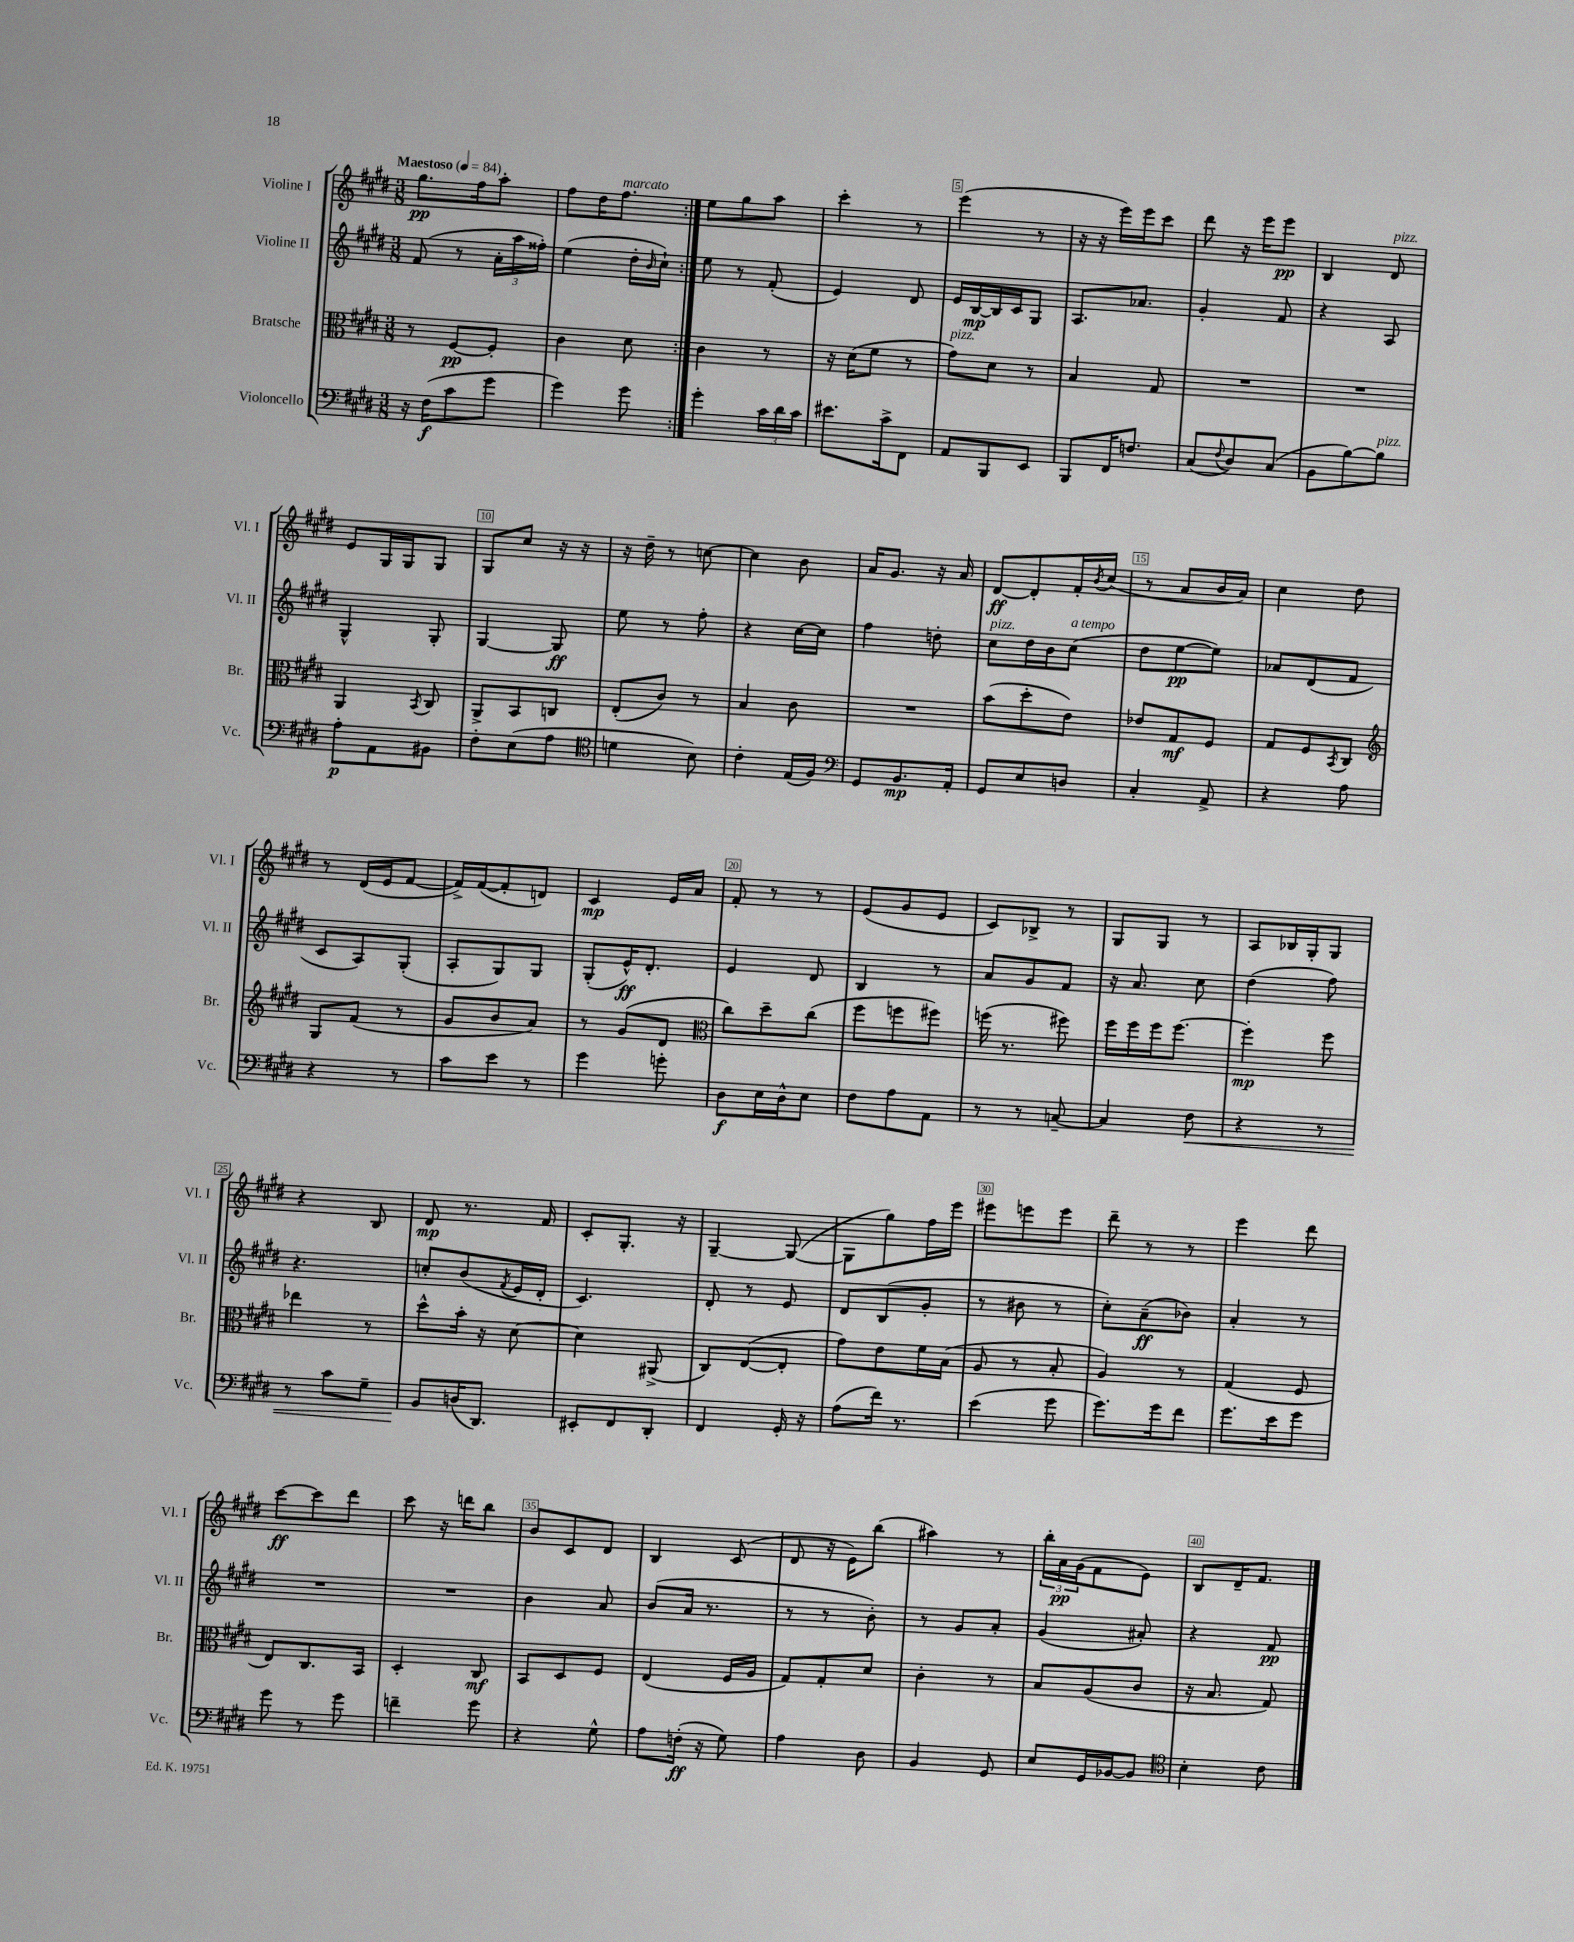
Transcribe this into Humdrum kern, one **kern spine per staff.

**kern	**kern	**kern	**kern
*staff4	*staff3	*staff2	*staff1
*clefF4	*clefC3	*clefG2	*clefG2
*k[f#c#g#d#]	*k[f#c#g#d#]	*k[f#c#g#d#]	*k[f#c#g#d#]
*M3/8	*M3/8	*M3/8	*M3/8
*MM84	*MM84	*MM84	*MM84
16r	8r	(8f#/	8.gg#\L
(16F#\LK	.	.	.
8c#\	[8F#/L	8r	.
.	.	.	16ff#\k
8g#\J	8F#'/]J	24a'\LL	8aa'\J
.	.	24aa\	.
.	.	24ff##'\JJ)	.
=	=	=	=
4g#\)	4c#\	(4ee\	8ff#\L
.	.	.	16dd#\K
.	.	.	8.ff#\J
8g#\	8d#\	16dd#'\LL	.
.	.	16qqb/	.
.	.	16cc#`\JJ)	.
=:|!	=:|!	=:|!	=:|!
4g#'\	4c#\	8ee\	8ee\L
.	.	8r	8gg#\
24c#\LL	8r	(8f#'/	8aa\J
24d#\	.	.	.
24c#\JJ	.	.	.
=	=	=	=
8.e#\L	16r	4e/)	4ccc#'\
.	(16d#\LK	.	.
.	8f#\J	.	.
16c#^\k	.	.	.
8FF#\J	8r	8d#/	8r
=	=	=	=
8AA/L	8g#\L)	16e/LL	(4eee\
.	.	[16B/	.
8BBB/	8d#\J	16B/]	.
.	.	16c#/J	.
8EE/J	8r	8G#/J	8r
=	=	=	=
8BBB/L	4B/	8.A/L	16r
.	.	.	16r
16FF#/K	.	.	16eee\LL)
8.F/J	.	8.a-/J	16eee\J
.	8G#/	.	8ccc#\J
=	=	=	=
(8C#/L	4.r	4g#'/	8ddd#\
8qqF#/	.	.	.
8D#/)	.	.	16r
.	.	.	16eee\LK
(8C#/J	.	8f#/	8eee\J
=	=	=	=
8BB\L	4.r	4r	4B/
[8B\)	.	.	.
8B\]J	.	8A/	8d#/
=	=	=	=
8A'\L	4AA/	4G#^^/	8e/L
8AA\	.	.	16G#/L
.	.	.	16G#/J
.	8qBB/	.	.
8BB#\J	8C#/	8G#'/	8G#/J
=	=	=	=
8F#'\L	8AA^/L	[4G#/	8G#/L
(8E\	8BB/	.	8cc#/J
8A\J	8C/J	8G#/]	16r
.	.	.	16r
=	=	=	=
*clefC4	*	*	*
4d\	(8E'/L	8ee\	16r
.	.	.	16dd#~\
.	8c#/J)	8r	8r
8B\)	8r	8ff#'\	[8cc\
=	=	=	=
4c#'\	4B/	4r	4cc\]
(16E/LL	8c#\	[16cc#\LL	8b\
16F#/JJ)	.	16cc#\]JJ	.
=	=	=	=
*clefF4	*	*	*
8GG#/L	4.r	4ff#\	16a/LK
.	.	.	8.g#/J
8.BB/	.	.	.
.	.	8dd'\	16r
16AA'/Jk	.	.	16a/
=	=	=	=
8GG#/L	(8b\L	8cc#\L	[8d#/L
8E/	8dd#'\	16dd#\L	8d#'/]
.	.	16b\J	.
8D/J	8e\J)	(8cc#\J	16f#'/L
.	.	.	8qb/
.	.	.	(16cc#/JJ
=	=	=	=
4C#'/	8e-/L	8dd#\L	8r
.	8G#/	[8ee\	8a/L
8AA^/	8F#/J	8ee\]J)	16b/L
.	.	.	16a/JJ)
=	=	=	=
4r	8G#/L	8a-/L	4cc#\
.	8F#/	(8d#/	.
.	8qBB/	.	.
8A\	8C#/J	8f#/J	8dd#\
=	=	=	=
*	*clefG2	*	*
4r	8G#/L	8c#/L	8r
.	(8f#/J	8A/)	(16d#/LL
.	.	.	16e/J
8r	8r	(8G#'/J	[8f#/J
=	=	=	=
8c#\L	8g#/L	8A'/L	16f#^/]LL)
.	.	.	([16f#/J
8e\J	8b/	8G#/)	8f#'/]
8r	8a/J)	8G#/J	8d/J)
=	=	=	=
4g#\	8r	(8G#'/L	4c#/
.	(8g#/L	16e^^/K)	.
.	.	8.d#'/J	.
8g'\	8d#/J	.	16e/LL
.	.	.	16a/JJ
=	=	=	=
*	*clefC3	*	*
8D#\L	8cc#\L)	4e/	8f#'/
16E\L	8dd#~\	.	8r
16D#^^\J	.	.	.
8E\J	(8cc#\J	8d#/	8r
=	=	=	=
8F#\L	8ff#\L	4B/	(8e/L
8A\	8ff\	.	8g#/
8AA\J	8ff#\J)	8r	8e/J
=	=	=	=
8r	(16ff\	8a/L	8c#/L)
.	8.r	.	.
8r	.	8g#/	8B-^/J
[8C~/	8ff#\)	8f#/J	8r
=	=	=	=
4C/]	16ff#\LL	16r	8G#/L
.	16ff#\	8.a/	.
.	16ff#\J	.	8G#/J
.	[8.ff#\J	.	.
8F#\	.	8cc#\	8r
=	=	=	=
4r	4ff#'\]	(4dd#\	8A/L
.	.	.	16B-/L
.	.	.	16G#'/J
8r	8ff#\	8ff#\)	8G#/J
=	=	=	=
8r	4ee-\	4.r	4r
8c#\L	.	.	.
8G#~\J	8r	.	8B/
=	=	=	=
8BB/L	8dd#^^\L	8cc'/L	8d#/
(16D/K	16b'\Jk	(8b/	8.r
8.DD#/J)	16r	.	.
.	.	8qf#/	.
.	[8d#\	16e/L	.
.	.	16d#'/JJ	16f#/
=	=	=	=
8EE#'/L	4d#\]	4.c#/)	8c#'/L
8FF#/	.	.	8.G#'/J
8DD#'/J	(8AA#^/	.	.
.	.	.	16r
=	=	=	=
4FF#/	8C#/L)	8d#'/	[4G#~/
.	([8E/	8r	.
16GG#'/	8E'/]J	8e/	(8G#/_
16r	.	.	.
=	=	=	=
(8A\L	8g#\L)	8d#/L	8G#\]L
16f#\Jk)	8e\	(8B/	8gg#\)
8.r	.	.	.
.	16f#\L	8g#'/J	16ff#\L
.	(16B\JJ	.	16eee\JJ
=	=	=	=
(4e\	8A/	8r	8eee#\L
.	8r	8b#\	8eee\
8g#\	8B'/	8r	8eee\J
=	=	=	=
8.g#\L)	4A/)	8cc#'\L)	8ddd#~\
.	.	(8a~\	8r
16g#\k	.	.	.
8f#\J	8r	8b-\J)	8r
=	=	=	=
8.g#\L	(4G#/	4a'/	4eee\
16e\k	.	.	.
8g#\J	8F#/	8r	8ddd#\
=	=	=	=
8g#\	8E/L)	4.r	[8ccc#\L
8r	8.C#/	.	8ccc#\]
8g#\	.	.	8ddd#\J
.	16BB/Jk	.	.
=	=	=	=
4f~\	4D#'/	4.r	8ccc#\
.	.	.	16r
.	.	.	16ddd\LK
8g#\	8C#/	.	8bb\J
=	=	=	=
4r	8BB/L	4b\	8b/L
.	8D#/	.	8c#/
8G#^^\	8F#/J	8a/	8d#/J
=	=	=	=
8A\L	(4E/	(8b/L	4B/
(16F'\Jk	.	16a/Jk	.
16r	.	8.r	.
8G#\)	16F#/LL	.	(8c#/
.	16A/JJ	.	.
=	=	=	=
4A\	8G#/L)	8r	8d#/
.	8G#'/	8r	16r
.	.	.	16e\LK)
8D#\	8d#/J	8b'\)	(8bb\J
=	=	=	=
4BB/	4c#'\	8r	4aa#\)
.	.	8g#/L	.
8GG#/	8r	8a'/J	8r
=	=	=	=
8E/L	8B/L	(4g#/	24bb'\LL
.	.	.	24a\
.	.	.	(24g#\J
16GG#/L	(8A/	.	8f#\
[16BB-/J	.	.	.
8BB-/]J	8c#/J	8a#'/)	8e\J)
=	=	=	=
*clefC4	*	*	*
4B'\	16r	4r	8B/L
.	8.B/	.	.
.	.	.	16d#~/K
.	.	.	8.f#/J
8c#\	8G#/)	8f#/	.
==	==	==	==
*-	*-	*-	*-
